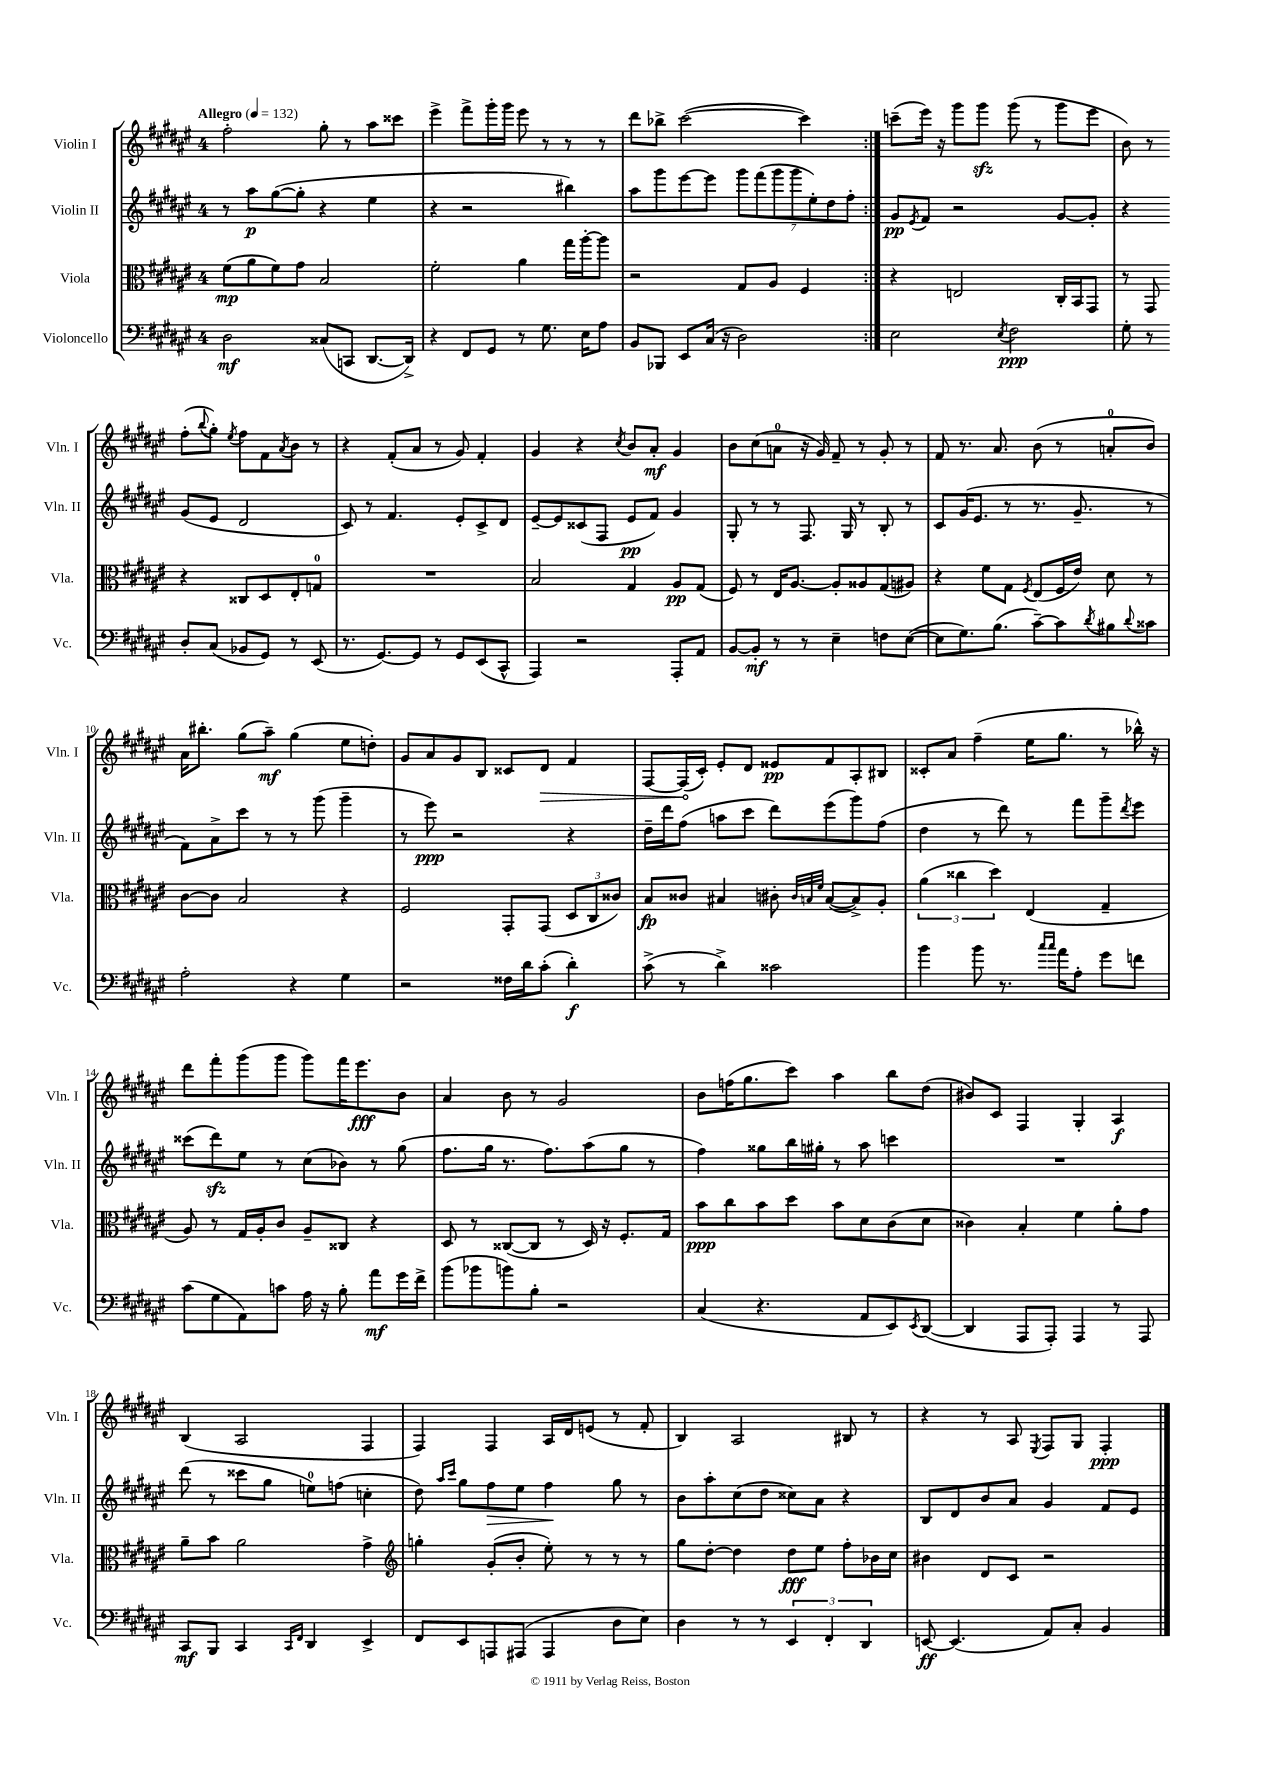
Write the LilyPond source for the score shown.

<<
\new StaffGroup <<
\new Staff = "s0" \with { instrumentName = "Violin I" shortInstrumentName = "Vln. I" } {
    \clef treble \key fis \major \once \override Staff.TimeSignature.style = #'single-digit \time 4/4 \tempo "Allegro" 4 = 132
    \repeat volta 2 { fis''2-. gis''8-. r8 ais''8 cisis'''8 |
    eis'''4-> fis'''8-> gis'''16-. gis'''16 eis'''8 r8 r8 r8 |
    dis'''8 bes''8-> cis'''2~( cis'''4) | }
    c'''8--( eis'''16) r16 gis'''8 gis'''8\sfz gis'''8( r8 gis'''8 eis'''8 |
    b'8) r8 fis''8-.( \appoggiatura { b''8 } gis''8-.) \acciaccatura { eis''8 } fis''8 fis'8 \acciaccatura { ais'8 } b'8 r8 |
    r4 fis'8-.( ais'8 r8 gis'8) fis'4-. |
    gis'4 r4 \acciaccatura { cis''8 } b'8 ais'8-.\mf gis'4 |
    b'8 cis''8( a'8-0 r16 gis'16) fis'8-- r8 gis'8-. r8 |
    fis'8 r8. ais'8. b'8( r8 a'8-0-. b'8) |
    ais'16 bis''8.-. gis''8( ais''8--\mf) gis''4( eis''8 d''8-.) |
    gis'8 ais'8 gis'8 b8 cisis'8 \once \override Hairpin.circled-tip = ##t dis'8\> fis'4 |
    fis8~ fis16\!( cis'16-.) eis'8-. dis'8 eisis'8\pp fis'8 ais8-. bis8 |
    cisis'8-. ais'8 fis''4--( eis''16 gis''8. r8 bes''16-^) r16 |
    dis'''8 fis'''8-. gis'''8( gis'''8 gis'''8) fis'''16 eis'''8.\fff b'8 |
    ais'4 b'8 r8 gis'2 |
    b'8 f''16( gis''8. cis'''8) ais''4 b''8 dis''8( |
    bis'8) cis'8 fis4 gis4-. ais4\f |
    b4( ais2 fis4 |
    fis4) fis4 ais16 dis'16 e'8( r8 fis'8-. |
    b4) ais2 bis8 r8 |
    r4 r8 ais8 \acciaccatura { eis8 } fis8 gis8 fis4-.\ppp \bar "|." |
}
\new Staff = "s1" \with { instrumentName = "Violin II" shortInstrumentName = "Vln. II" } {
    \clef treble \key fis \major \once \override Staff.TimeSignature.style = #'single-digit \time 4/4
    \repeat volta 2 { r8 ais''8\p gis''8~( gis''8-. r4 eis''4 |
    r4 r2 bis''4) |
    ais''8 gis'''8 eis'''8~ eis'''8 \tuplet 7/4 { gis'''8 fis'''8( gis'''8 gis'''8 eis''8-.) dis''8 fis''8-. } | }
    gis'8\pp \acciaccatura { eis'8 } fis'8 r2 gis'8~ gis'8-. |
    r4 gis'8( eis'8 dis'2 |
    cis'8) r8 fis'4. eis'8-. cis'8-> dis'8 |
    eis'8~-- eis'8 cisis'8( fis8 eis'8\pp fis'8) gis'4 |
    gis8-. r8 r8 fis8. gis16 r8 b8-. r8 |
    cis'8 gis'16( eis'8. r8 r8. gis'8.-- r8 |
    fis'8) ais'8-> cis'''8 r8 r8 gis'''8( gis'''4-- |
    r8 eis'''8\ppp) r2 r4 |
    dis''16-- dis'''16 fis''8( a''8 cis'''8 dis'''8) eis'''8( gis'''8) fis''8( |
    dis''4 r8 dis'''8) r8 fis'''8 gis'''8-- \acciaccatura { dis'''8 } eis'''8 |
    cisis'''8( dis'''8\sfz) eis''8 r8 cis''8( bes'8) r8 gis''8( |
    fis''8. gis''16 r8. fis''8.) ais''8( gis''8 r8 |
    fis''4) gisis''8 b''16 gis''16-. r8 ais''8 c'''4 |
    R1 |
    dis'''8( r8 cisis'''8 gis''8 e''8-0) f''8( c''4-. |
    dis''8) \grace { ais''16 cis'''16 } gis''8 fis''8\> eis''8 fis''4\! gis''8 r8 |
    b'8 ais''8-. cis''8( dis''8 cisis''8) ais'8 r4 |
    b8 dis'8 b'8 ais'8 gis'4 fis'8 eis'8 \bar "|." |
}
\new Staff = "s2" \with { instrumentName = "Viola" shortInstrumentName = "Vla." } {
    \clef alto \key fis \major \once \override Staff.TimeSignature.style = #'single-digit \time 4/4
    \repeat volta 2 { fis'8\mp( ais'8 fis'8) gis'8 b2 |
    fis'2-. ais'4 gis''16 ais''16~-. ais''8 |
    r2 gis8 ais8 fis4 | }
    r4 e2 cis16-. b,16 gis,8 |
    r8 gis,8 r4 cisis8 dis8 eis8-. g8-0 |
    R1 |
    b2 gis4 ais8\pp gis8( |
    fis8) r8 eis16 ais8.~ ais8-. aisis8 gis8( ais8) |
    r4 fis'8 gis8 \acciaccatura { fis8 } eis8( fis16 eis'16) dis'8 r8 |
    cis'8~ cis'8 b2 r4 |
    fis2 gis,8-. gis,8( \tuplet 3/2 { dis8 cis8 cisis'8) } |
    b8\fp cisis'8 bis4 cis'8-. \grace { cis'32 b32 fis'32 } b8~( b8->) ais8-. |
    \tuplet 3/2 { ais'4( cisis''4 dis''4) } eis4( gis4-- |
    ais8) r8 gis16 ais16-. cis'8 ais8-- cisis8 r4 |
    dis8 r8 cisis8~( cisis8 r8 dis16) r16 fis8.-. gis16 |
    b'8\ppp cis''8 b'8 dis''8 b'8 dis'8 cis'8( dis'8 |
    cisis'4) b4-. fis'4 ais'8-. gis'8 |
    ais'8-- b'8 ais'2 gis'4-> |
    \clef treble g''4-. gis'8-.( b'8-. eis''8-.) r8 r8 r8 |
    gis''8 dis''8~-. dis''4 dis''8\fff eis''8 fis''8-. bes'16 cis''16 |
    bis'4 dis'8 cis'8 r2 \bar "|." |
}
\new Staff = "s3" \with { instrumentName = "Violoncello" shortInstrumentName = "Vc." } {
    \clef bass \key fis \major \once \override Staff.TimeSignature.style = #'single-digit \time 4/4
    \repeat volta 2 { dis2\mf cisis8( c,8 dis,8.~ dis,16->) |
    r4 fis,8 gis,8 r8 gis8. eis16 ais8 |
    b,8 bes,,8 eis,8 cis16( r16 dis2) | }
    eis2 \acciaccatura { eis8 } fis2\ppp |
    gis8-. r8 dis8-. cis8( bes,8 gis,8) r8 eis,8( |
    r8. gis,8.~) gis,8 r8 gis,8 eis,8( cis,8-^ |
    ais,,4) r2 ais,,8-. ais,8 |
    b,8~ b,8-.\mf r8 r8 eis4-- f8 eis8~( |
    eis8 gis8.) b8.( cis'8~--) cis'8 \acciaccatura { dis'8 } bis8 \appoggiatura { dis'8 } cisis'8 |
    ais2-. r4 gis4 |
    r2 fisis16 dis'16 cis'8-.( dis'4-.\f) |
    cis'8->( r8 dis'4->) cisis'2 |
    b'4 b'8 r8. \grace { cis''16 cis''16 } ais'16 ais8-. gis'8 f'8 |
    cis'8( gis8 ais,8) c'8 ais16 r16 b8-. ais'8\mf gis'16 fis'16-> |
    b'8( bes'8 b'8) b8-. r2 |
    cis4( r4. ais,8 eis,8) \acciaccatura { eis,8 } dis,8~( |
    dis,4 ais,,8 ais,,8-.) ais,,4 r8 ais,,8 |
    cis,8\mf b,,8 cis,4 \grace { cis,16 fis,16 } dis,4 eis,4-> |
    fis,8 eis,8 a,,8 ais,,8( ais,,4 dis8 eis8) |
    dis4 r8 r8 \tuplet 3/2 { eis,4 fis,4-. dis,4 } |
    e,8~\ff e,4.( ais,8) cis8-. b,4 \bar "|." |
}
>>
>>
